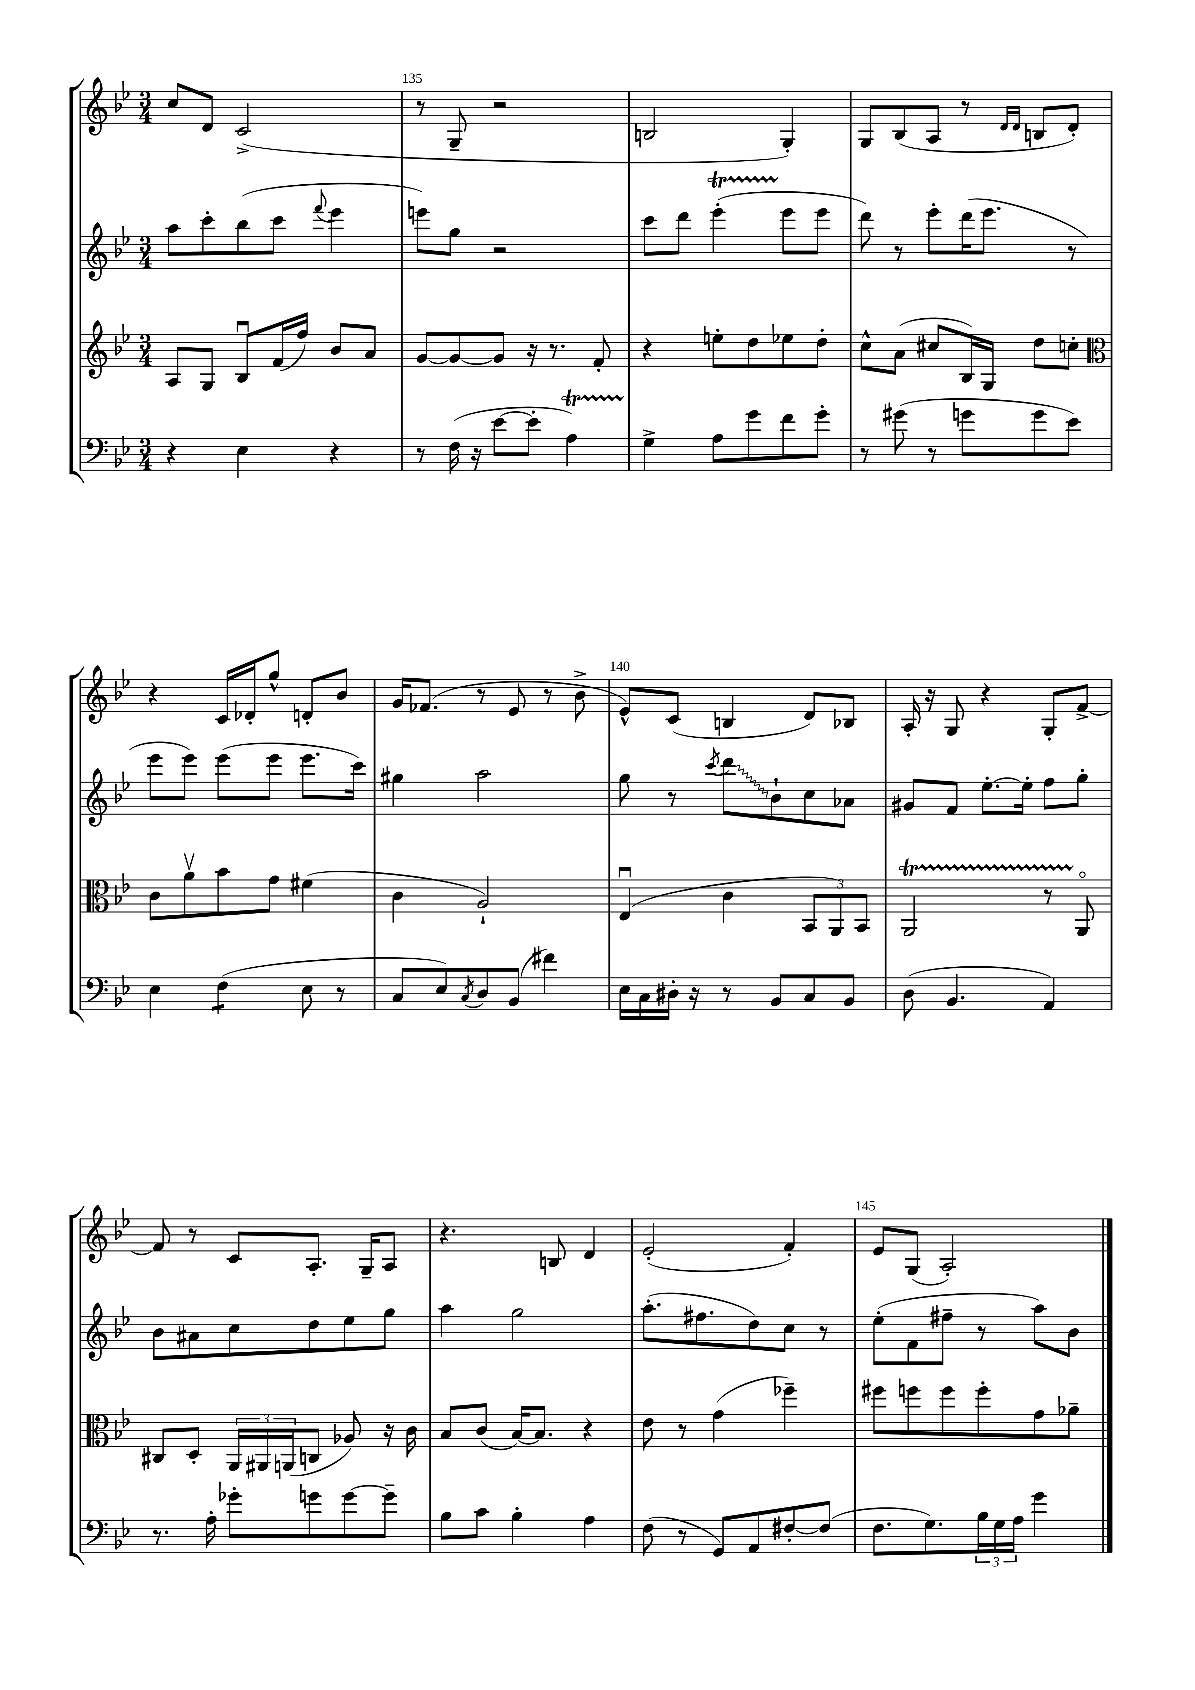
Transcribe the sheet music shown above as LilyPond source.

<<
\new StaffGroup <<
\new Staff = "s0" {
    \clef treble \key bes \major \numericTimeSignature \time 3/4
    c''8 d'8 c'2->( |
    r8 g8-- r2 |
    b2 g4-.) |
    g8 bes8( a8 r8 \grace { d'16 d'16 } b8 d'8-.) |
    r4 c'16 des'16-. g''8-^ d'8-. bes'8 |
    g'16 fes'8.( r8 ees'8 r8 bes'8-> |
    ees'8-^) c'8( b4 d'8) bes8 |
    a16-. r16 g8 r4 g8-. f'8~-> |
    f'8 r8 c'8 a8.-. g16-- a8 |
    r4. b8 d'4 |
    ees'2-.( f'4-.) |
    ees'8 g8( a2-.) \bar "|." |
}
\new Staff = "s1" {
    \clef treble \key bes \major \numericTimeSignature \time 3/4
    a''8 c'''8-. bes''8( c'''8 \appoggiatura { f'''8 } ees'''4 |
    e'''8) g''8 r2 |
    c'''8 d'''8 ees'''4-.\startTrillSpan( ees'''8\stopTrillSpan ees'''8 |
    d'''8) r8 ees'''8-. d'''16( ees'''8. r8 |
    ees'''8 ees'''8) ees'''8( ees'''8 ees'''8. c'''16) |
    gis''4 a''2 |
    g''8 r8 \acciaccatura { c'''8 } \once \override Glissando.style = #'zigzag d'''8\glissando bes'8-! c''8 aes'8 |
    gis'8 f'8 ees''8.~-. ees''16-. f''8 g''8-. |
    bes'8 ais'8 c''8 d''8 ees''8 g''8 |
    a''4 g''2 |
    a''8.-.( fis''8. d''8) c''8 r8 |
    ees''8-.( f'8 fis''8-- r8 a''8) bes'8 \bar "|." |
}
\new Staff = "s2" {
    \clef treble \key bes \major \numericTimeSignature \time 3/4
    a8 g8 bes8\downbow f'16( f''16) bes'8 a'8 |
    g'8~ g'8~ g'8 r16 r8. f'8-. |
    r4 e''8-. d''8 ees''8 d''8-. |
    c''8-^ a'8( cis''8 bes16) g16 d''8 c''8-. |
    \clef alto c'8 a'8\upbow bes'8 g'8 fis'4( |
    c'4 a2-!) |
    ees4\downbow( c'4 \tuplet 3/2 { bes,8 a,8) bes,8 } |
    a,2\startTrillSpan r8 a,8\flageolet\stopTrillSpan |
    cis8 d8-. \tuplet 3/2 { a,16 ais,16 a,16( } c8 aes8) r16 c'16 |
    bes8 c'8( bes16~) bes8. r4 |
    ees'8 r8 g'4( fes''4--) |
    fis''8 f''8 f''8 f''8-. g'8 aes'8-- \bar "|." |
}
\new Staff = "s3" {
    \clef bass \key bes \major \numericTimeSignature \time 3/4
    r4 ees4 r4 |
    r8 f16( r16 ees'8~ ees'8-. a4\startTrillSpan) |
    g4->\stopTrillSpan a8 g'8 f'8 g'8-. |
    r8 gis'8( r8 g'8 g'8 ees'8) |
    ees4 f4:8( ees8 r8 |
    c8 ees8) \acciaccatura { c8 } d8 bes,8( fis'4) |
    ees16 c16 dis16-. r16 r8 bes,8 c8 bes,8 |
    d8( bes,4. a,4) |
    r8. a16-. ges'8-. g'8 g'8~ g'8-- |
    bes8 c'8 bes4-. a4 |
    f8( r8 g,8) a,8 fis8~-. fis8( |
    f8. g8.) \tuplet 3/2 { bes16 g16 a16 } g'4 \bar "|." |
}
>>
>>
\layout { \context { \Score currentBarNumber = #134 \override BarNumber.break-visibility = ##(#f #t #t) barNumberVisibility = #(every-nth-bar-number-visible 5) } }
